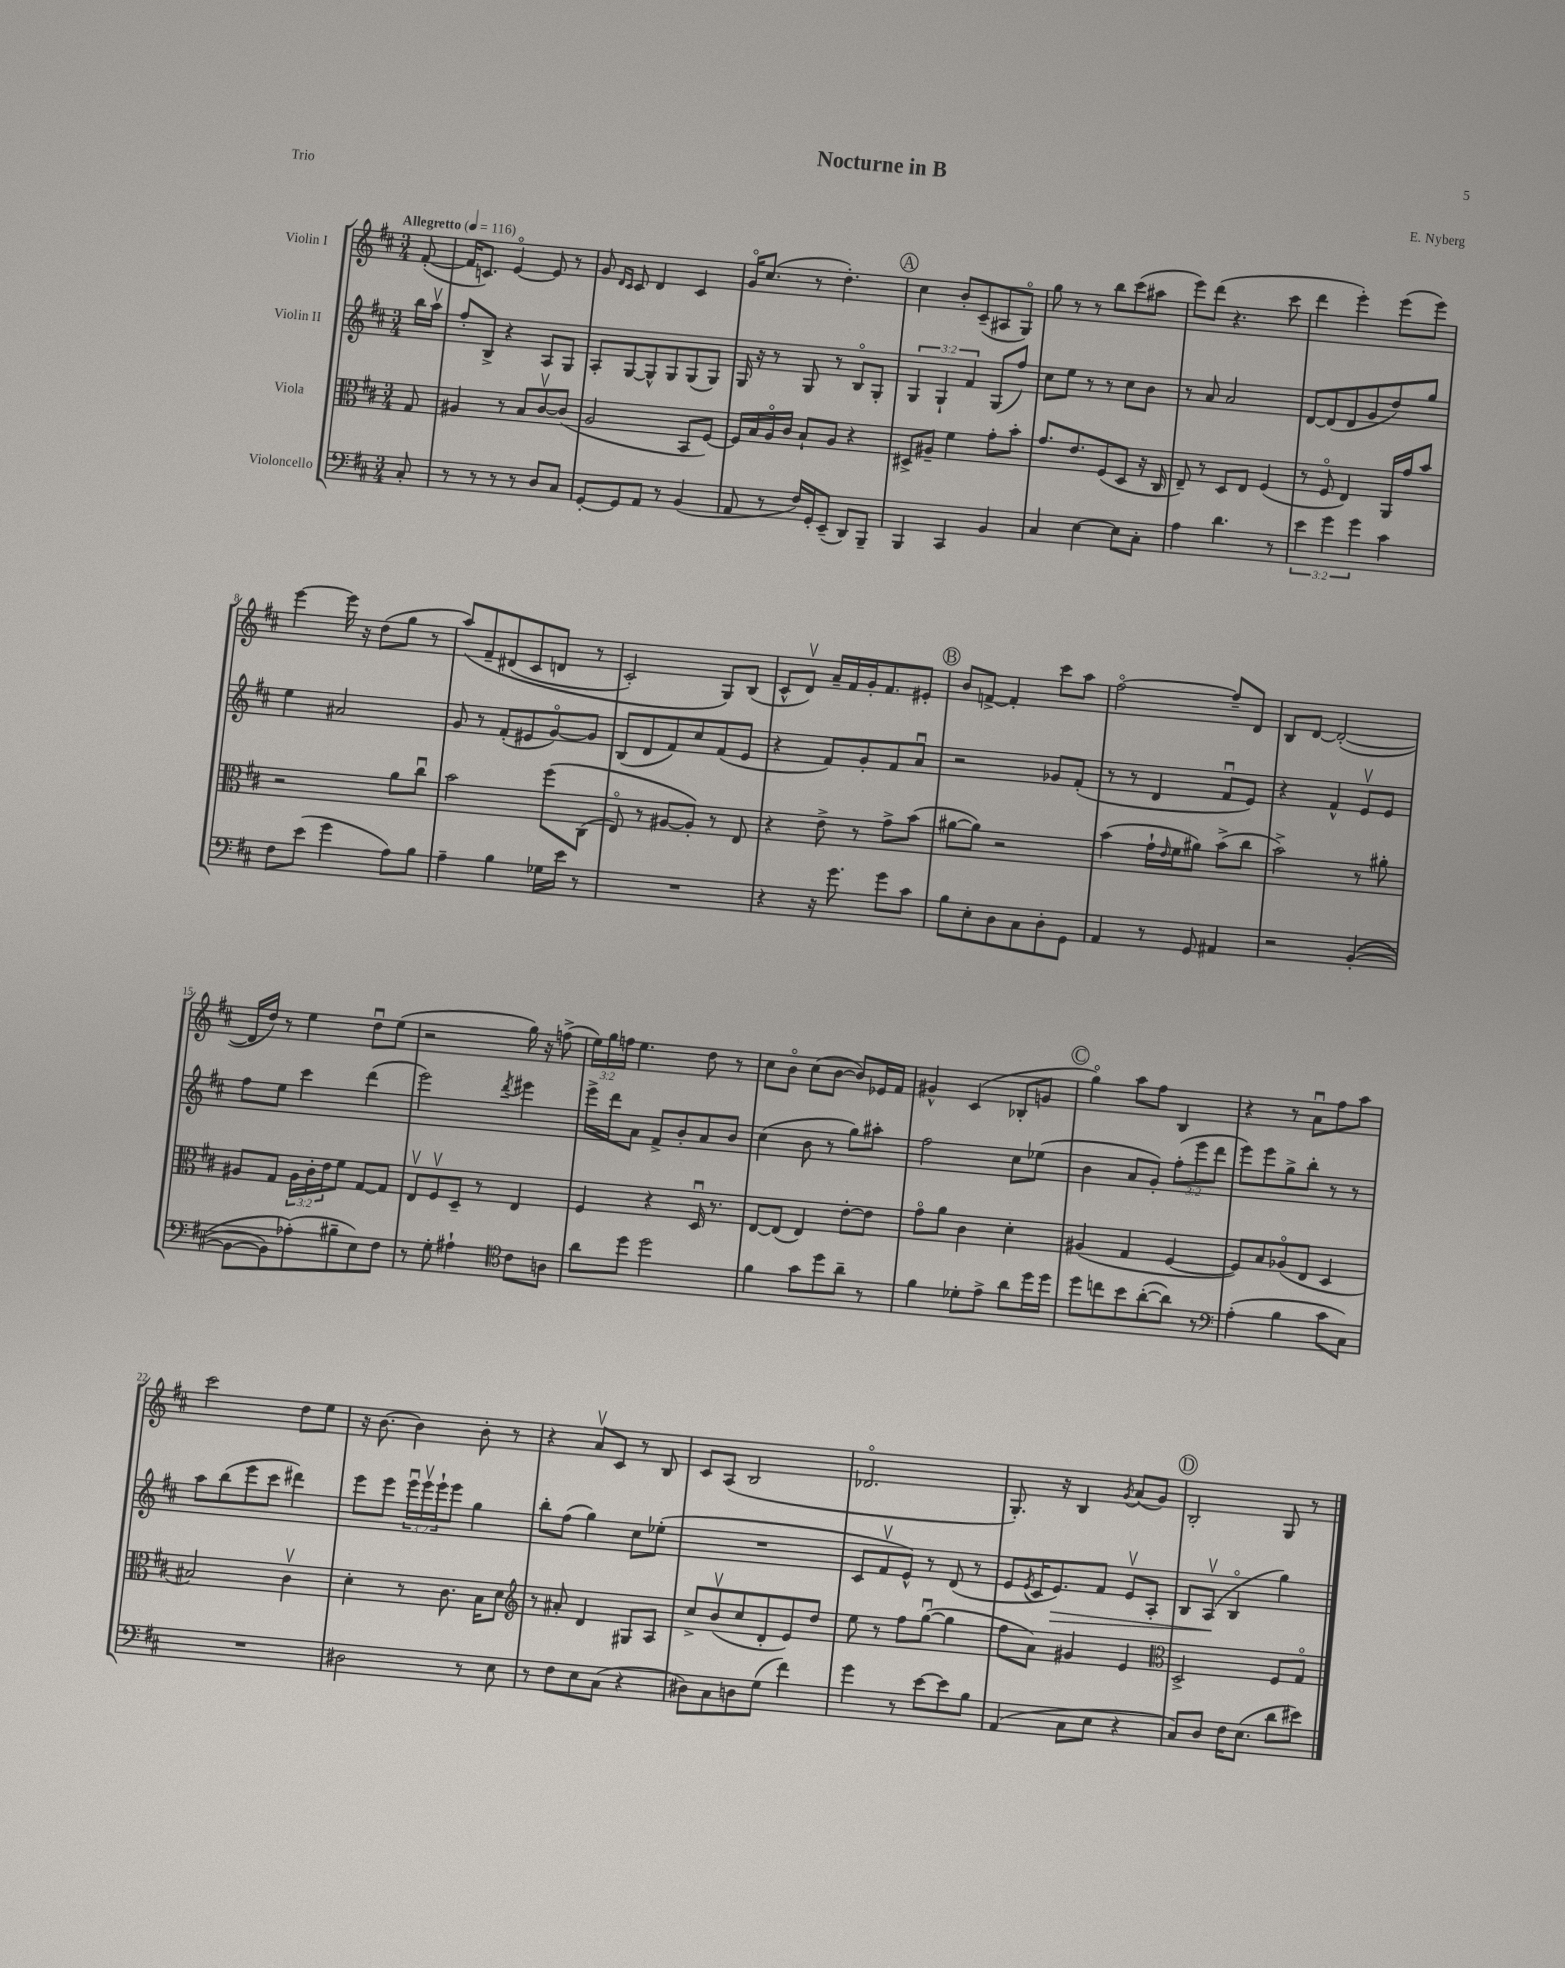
\header { title = "Nocturne in B" composer = "E. Nyberg" piece = "Trio" }
<<
\new StaffGroup <<
\new Staff = "s0" \with { instrumentName = "Violin I" } {
    \clef treble \key d \major \numericTimeSignature \time 3/4 \override Staff.TupletNumber.text = #tuplet-number::calc-fraction-text \partial 8 \tempo "Allegretto" 4 = 116
    fis'8~-.( |
    fis'16 c'8.) e'4~\flageolet e'8 r8 |
    g'8 \grace { d'16 cis'16 } cis'8 d'4 cis'4 |
    g'16\flageolet cis''8.( r8 d''4.-.) |
    \mark \markup { \circle "A" } cis''4 b'8-. cis'8--( ais8 g8\flageolet) |
    g''8 r8 r8 b''8 cis'''8( ais''8 |
    e'''8) d'''8( r4. cis'''8 |
    d'''4 e'''4-.) e'''8( e'''8) |
    e'''4~ e'''16 r16 d''8( g''8 r8 |
    a''8)\( fis'8-- dis'8( cis'8 d'8 r8 |
    cis'2-.) g8\) b8( |
    cis'8-^ d'8\upbow) a'16-- fis'16 g'16-. fis'8. eis'8-. |
    \mark \markup { \circle "B" } b'8 f'8~-> f'4-. cis'''8 a''8 |
    fis''2~\flageolet fis''8-- d'8 |
    b8 d'8~ d'2~-.( |
    d'16 d''16) r8 e''4 d''8\downbow e''8( |
    r2 g''16) r16 f''8->( |
    \tuplet 3/2 { e''16) g''16 f''16 } e''4. d''8 r8 |
    cis''8 b'8\flageolet cis''8( b'8~ b'8) ees'16 fis'16 |
    gis'4-^ cis'4( bes8-. g'8 |
    \mark \markup { \circle "C" } g''4\flageolet) a''8 fis''8 b4 |
    r4 r8 a'8\downbow fis''8 a''8 |
    cis'''2 d''8 e''8 |
    r16 b'8.~ b'4 b'8-. r8 |
    r4 a'8\upbow cis'8 r8 b8 |
    cis'8 a8( b2 |
    des'2.\flageolet |
    g8.-.) r16 b4 \acciaccatura { g'8 } a'8( g'8) |
    \mark \markup { \circle "D" } b2-. g8 r8 \bar "|." |
}
\new Staff = "s1" \with { instrumentName = "Violin II" } {
    \clef treble \key d \major \numericTimeSignature \time 3/4 \override Staff.TupletNumber.text = #tuplet-number::calc-fraction-text \partial 8
    b''16 a''16\upbow |
    fis''8-. b8-> r4 a8 g8 |
    a8-. g8~ g8-^ g8 g8( g8) |
    g16 r16 r8 g8 r8 b8\flageolet g8-. |
    \mark \markup { \circle "A" } \tuplet 3/2 { g4 g4-! fis'4 } g8( fis''8) |
    cis''8 e''8 r8 r8 cis''8 b'8 |
    r8 a'8 a'2 |
    d'8~ d'8( d'8 g'8 d''8) g''8 |
    e''4 ais'2 |
    g'8 r8 fis'8-.( eis'8 g'8~\flageolet) g'8 |
    b8( d'8 fis'8) cis''8 fis'8( e'8 |
    r4 fis'8) g'8-. fis'8 a'8\downbow |
    \mark \markup { \circle "B" } r2 ges'8 fis'8-.( |
    r8 r8 d'4 fis'8\downbow e'8) |
    r4 fis'4-^ e'8\upbow e'8 |
    fis''8 e''8 cis'''4 d'''4( |
    e'''2) \acciaccatura { d'''8 } eis'''4 |
    e'''16-> d'''16 a'8 fis'8-> b'8-. a'8 b'8 |
    cis''4( b'8 r8 g''8) ais''8-. |
    fis''2 cis''8 ees''8( |
    \mark \markup { \circle "C" } b'4 a'8 g'8-.) \tuplet 3/2 { fis''8-.( e'''8 d'''8 } |
    e'''8) e'''8 g''8-> b''8-. r8 r8 |
    a''8 b''8( e'''8 cis'''8 dis'''4) |
    e'''8 e'''8 \tuplet 3/2 { e'''16\downbow e'''16\upbow e'''16-! } e'''8 g''4 |
    b''8-. fis''8( g''4) cis''8 ees''8-.( |
    R2. |
    cis'8 fis'8\upbow e'8-^) r8 d'8( r8 |
    e'8 \acciaccatura { e'8 } cis'16 e'8.\>) fis'8 e'8\upbow a8-. |
    \mark \markup { \circle "D" } b8 a8\upbow\!( b4\flageolet g''4) \bar "|." |
}
\new Staff = "s2" \with { instrumentName = "Viola" } {
    \clef alto \key d \major \numericTimeSignature \time 3/4 \override Staff.TupletNumber.text = #tuplet-number::calc-fraction-text \partial 8
    g8 |
    ais4 r8 b8 cis'8~\upbow cis'8( |
    a2 b,8 fis8~) |
    fis16 b16 a16\flageolet cis'16 b8-! a8 r4 |
    \mark \markup { \circle "A" } dis8-> ais8-- fis'4 g'8-. b'8-. |
    g'8. e'8. fis8( d8 r16 cis16 |
    e8--) r8 d8 e8 fis4( |
    r8 fis8\flageolet e4) a,16 g'16 b'8 |
    r2 a'8 cis''8\downbow |
    b'2 fis''8\( cis8( |
    e8\flageolet) r8 ais8~ ais8-.\) r8 e8 |
    r4 e'8-> r8 g'8-> b'8( |
    \mark \markup { \circle "B" } ais'8~ ais'8) r2 |
    b'4( g'16-! \grace { e'16 } fis'16 ais'8) b'8->( cis''8 |
    b'2->) r8 ais'8-. |
    ais8 g8 \tuplet 3/2 { ais16 cis'16-. e'16 } fis'8 g8~ g8 |
    e8\upbow fis8\upbow d8-- r8 e4 |
    fis4 r4 d16\downbow r8. |
    e8~ e8( e4) e'8~-. e'8 |
    g'8\flageolet a'8 cis'4 d'4-. |
    \mark \markup { \circle "C" } ais4( g4 fis4~ |
    fis8) b8 aes8\flageolet( e8 d4 |
    bis2) cis'4\upbow |
    d'4-. r8 cis'8. b16 d'8 |
    \clef treble r8 ais'8-. d'4 gis8 a8 |
    cis''8-> b'8\upbow( cis''8 d'8-. e'8) d''8 |
    e''8 r8 fis''8 g''8~\downbow( g''4 |
    fis''8 a'8) gis'4 e'4 |
    \mark \markup { \circle "D" } \clef alto d2-> fis8 g8\flageolet \bar "|." |
}
\new Staff = "s3" \with { instrumentName = "Violoncello" } {
    \clef bass \key d \major \numericTimeSignature \time 3/4 \override Staff.TupletNumber.text = #tuplet-number::calc-fraction-text \partial 8
    cis8-. |
    r8 r8 r8 r8 d8 cis8 |
    g,8~-. g,8 a,8 r8 b,4( |
    a,8 r8 fis16) g,16-. e,8--( d,8) b,,8-- |
    \mark \markup { \circle "A" } b,,4 cis,4 b,4 |
    cis4 e4~ e8 cis8-. |
    a4 d'4. r8 |
    \tuplet 3/2 { e'4 g'4 g'4 } cis'4 |
    fis8 e'8( g'4 a8) b8 |
    a4-- b4 ges16 e'16 r8 |
    R2. |
    r4 r16 g'8. g'8 cis'8 |
    \mark \markup { \circle "B" } b8 e8-. d8 cis8 d8-. g,8 |
    a,4 r8 g,8 ais,4 |
    r2 b,4~-.(\( |
    b,8~ b,8) aes8-.(\) bis8-- e8) fis8 |
    r8 g8-. ais4-! \clef tenor cis'8 a8 |
    a'8 d''8 d''2 |
    fis'4 g'8 d''8 a'8-- r8 |
    fis'4 des'8-. e'8-> a'8 d''16 d''16 |
    \mark \markup { \circle "C" } d''8 c''8 b'8 a'8~-.( a'8) r8 |
    \clef bass a4-.( b4 cis'8 cis8) |
    R2. |
    dis2 r8 e8 |
    r8 fis8 e8 cis8( r4 |
    dis8) cis8 d8 g8( fis'4) |
    g'4 r8 e'8~ e'8 b8 |
    a,4( cis8 e8 r4 |
    \mark \markup { \circle "D" } cis8) d8 fis16 e8.( d'8 eis'8) \bar "|." |
}
>>
>>
